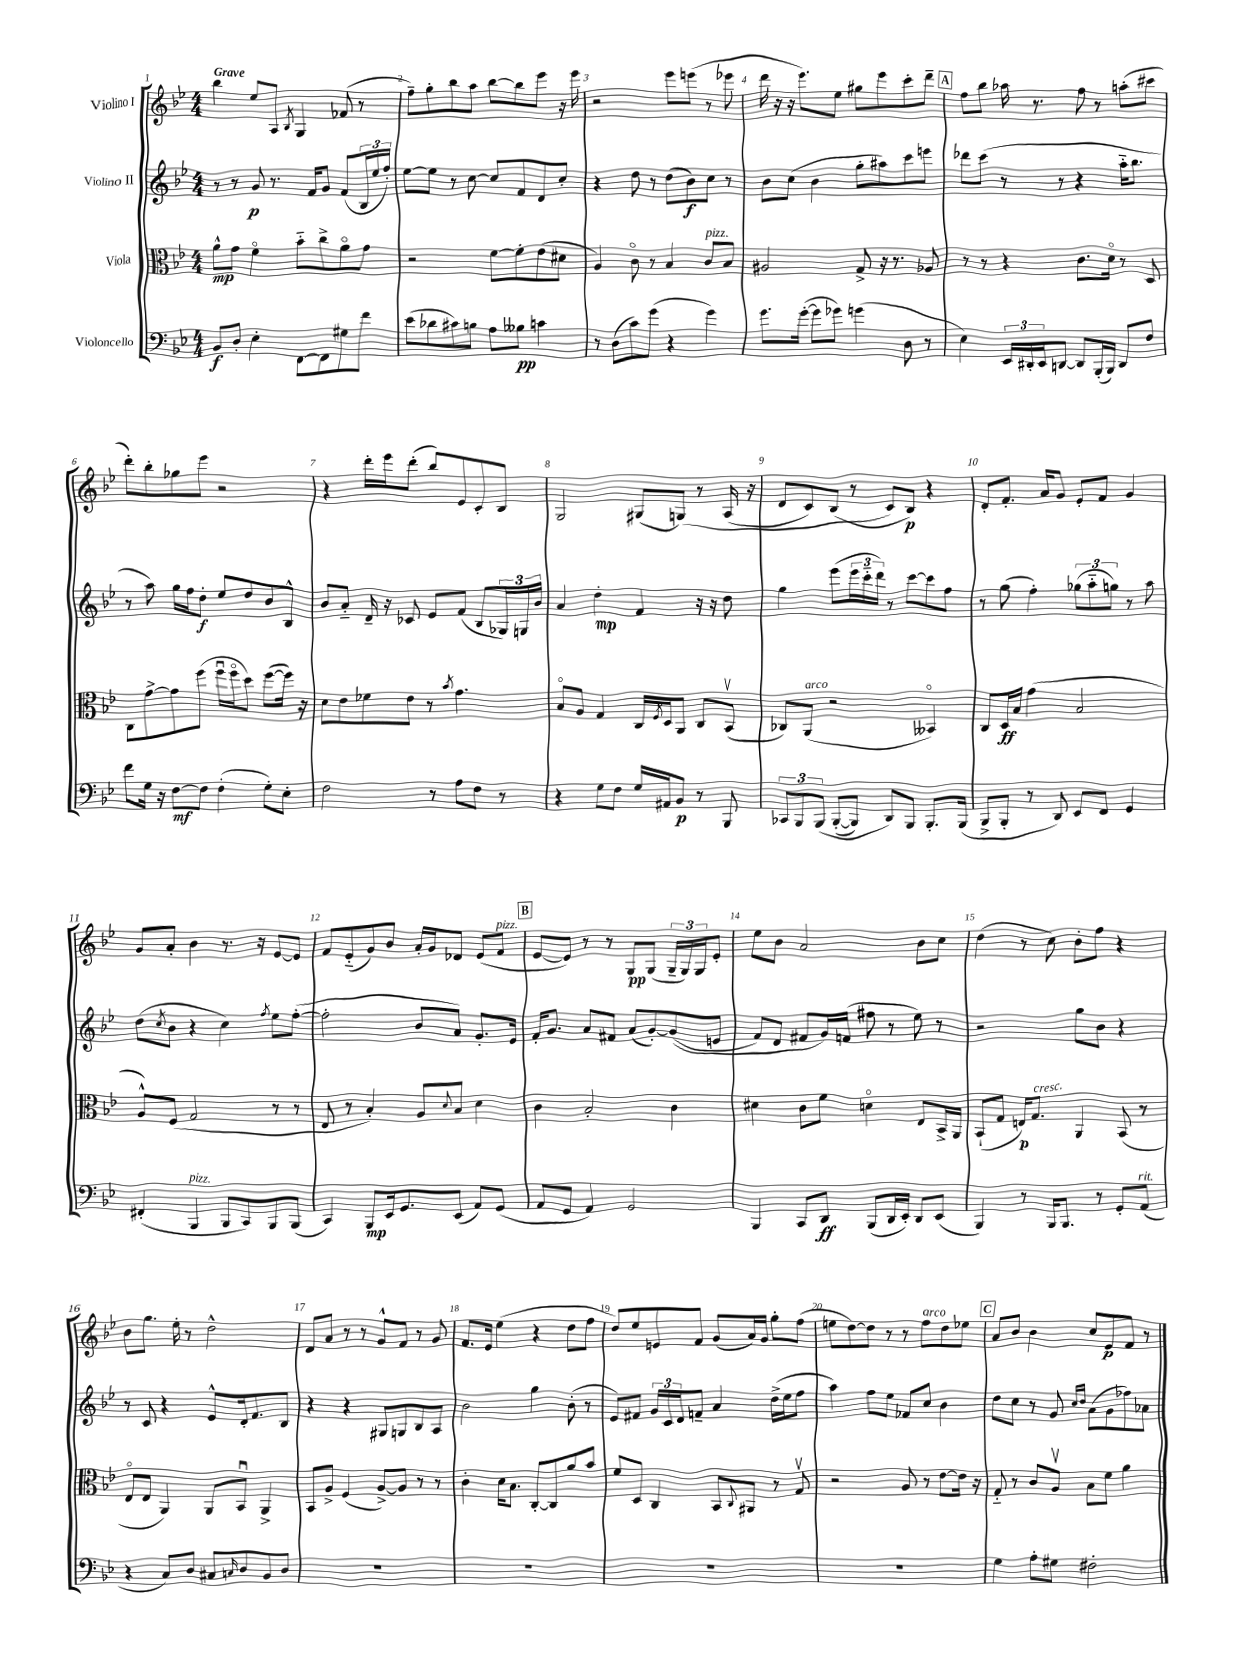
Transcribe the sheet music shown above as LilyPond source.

<<
\new StaffGroup <<
\new Staff = "s0" \with { instrumentName = "Violino I" } {
    \clef treble \key bes \major \numericTimeSignature \time 4/4 \tempo "Grave"
    bes''4 ees''8 a8 \acciaccatura { bes8 } g4 fes'8( r8 |
    f''8--) g''8-. bes''8 a''8 bes''8~ bes''8 ees'''8 r16 ees'''16 |
    r2 ees'''8 e'''8( r8 ees'''8 |
    d'''16 r16 r16 ees'''8.) ees''8 gis''8 ees'''8 c'''8-. d'''8-- |
    \mark \markup { \box "A" } f''8 bes''8 aes''16 r8. f''8 r8 a''8-.( cis'''8 |
    d'''8-.) bes''8-. ges''8 ees'''8 r2 |
    r4 d'''16-. ees'''16 d'''8-.( bes''8) ees'8 c'8-. bes8 |
    g2 gis8( g8)\( r8 a16( r16 |
    d'8 c'8) bes8( r8 c'8\) bes8\p) r4 |
    d'8-. f'8.-. a'16 g'8 ees'8-. f'8 g'4 |
    g'8 a'8-. bes'4 r8. r16 ees'8~ ees'8 |
    f'8 ees'8-_( g'8) bes'8 a'16-. g'16 des'8 ees'8( f'8^\markup { \italic "pizz." } |
    \mark \markup { \box "B" } ees'8~ ees'8) r8 r8 g8\pp g8( \tuplet 3/2 { g16-- g16) g16 } ees'8-. |
    ees''8 bes'8 a'2 bes'8 c''8 |
    d''4( r8 c''8) bes'8-. f''8 r4 |
    bes'8 g''8. ees''16-. r8 d''2-^ |
    d'8 a'8 r8 r8 g'8-^ f'8 r8 g'8 |
    f'8. ees'16 ees''4( r4 d''8 f''8 |
    d''8) ees''8 e'8 f'8 g'8( a'16) g'16 g''8-. f''8( |
    e''8 d''8~) d''8 r8 r8 f''8^\markup { \italic "arco" } d''8 ees''8 |
    \mark \markup { \box "C" } a'8 bes'8 bes'4 c''8 ees'8\p f'8 r8 \bar "|." |
}
\new Staff = "s1" \with { instrumentName = "Violino II" } {
    \clef treble \key bes \major \numericTimeSignature \time 4/4
    r8 r8 g'8\p r8. f'16 g'8 f'8( \tuplet 3/2 { bes16 ees''16 f''16-.) } |
    ees''8~ ees''8 r8 c''8~ c''8 f'8 d'8 c''8-. |
    r4 d''8 r8 d''8( bes'8\f) c''8 r8 |
    bes'8 c''8( bes'4 g''8-. ais''8) c'''8 e'''8 |
    \mark \markup { \box "A" } des'''8 c'''8( r8 r8 r4 a''16-_ bes''8. |
    r8 a''8) g''16 f''16 d''8-.\f ees''8 d''8 bes'8 bes8-^ |
    bes'8 a'8-_ d'16-- r16 ces'8 ees'8 f'8( bes8 \tuplet 3/2 { ges16) g16 bes'16 } |
    a'4 d''4-.\mp f'4 r16 r16 d''8 |
    g''4 ees'''8( \tuplet 3/2 { ees'''16 c'''16-_ d'''16) } r8 c'''8~ c'''8 f''8 |
    r8 g''8( f''4-.) \tuplet 3/2 { ges''8( a''8-_ g''8) } r8 a''8 |
    d''8( \acciaccatura { c''8 } bes'8 r4 c''4) \acciaccatura { f''8 } ees''8 f''8~-.( |
    f''2-. bes'8 a'8) g'8.-. ees'16 |
    \mark \markup { \box "B" } f'16-. g'8. a'8 fis'8 a'8( g'8~-.) g'8(\( e'8 |
    f'8) d'8 fis'8 g'16\) f'16( fis''8 r8 ees''8) r8 |
    r2 g''8 bes'8 r4 |
    r8 c'8 r4 ees'8-^ d'16-. f'8. bes8 |
    r4 r4 gis8 g8 bes8 a8 |
    bes'2 g''4 bes'8-.( r8 |
    ees'8) fis'8 \tuplet 3/2 { g'16 c'16 d'16 } f'8-- a'4 d''16->( ees''16 f''8 |
    a''4) f''8 ees''8 fes'8 c''8 bes'4 |
    \mark \markup { \box "C" } d''8 c''8 r8 g'8 \grace { c''16 d''16 } a'8( g'8 fes''8) aes'8 \bar "|." |
}
\new Staff = "s2" \with { instrumentName = "Viola" } {
    \clef alto \key bes \major \numericTimeSignature \time 4/4
    a'8-^\mp g'8 f'4\flageolet bes'8-_ c''8-> a'8\flageolet g'8 |
    r2 f'8~ f'8-. ees'8( dis'8 |
    a4) c'8\flageolet r8 bes4 c'8^\markup { \italic "pizz." } bes8 |
    ais2 g8-> r16 r8. aes8 |
    \mark \markup { \box "A" } r8 r8 r4 c'8. d'16\flageolet r8 d8 |
    c8 g'8~-> g'8 f''8( f''16\downbow f''16\flageolet d''8) f''8~( f''16) r16 |
    d'8 ees'8 fes'8 ees'8 r8 \acciaccatura { bes'8 } g'4. |
    bes8\flageolet a8 g4 c16 \acciaccatura { f8 } d16 a,8 c8 bes,8\upbow( |
    ces8) a,8^\markup { \italic "arco" }( r2 beses,4\flageolet) |
    c8 d16\ff bes16 g'4( bes2 |
    a8-^) f8( g2 r8 r8 |
    ees8 r8 bes4-.) a8 \appoggiatura { d'8 } bes8 d'4 |
    \mark \markup { \box "B" } c'4 bes2-. c'4 |
    dis'4 c'8 f'8 d'4\flageolet ees8 bes,16-> a,16 |
    bes,8-!( g8 e16\p) g8.^\markup { \italic "cresc." } a,4 bes,8( r8 |
    ees8\flageolet ees8 a,4) a,8 bes,8\downbow a,4-> |
    bes,8 a8-> f4( a8~->) a8 r8 r8 |
    c'4-. d'16 bes8. c8~-. c8 a'8 bes'8 |
    f'8 d8 c4 bes,8 \appoggiatura { c8 } ais,8 r8 g8\upbow |
    r2 a8 r8 ees'8~ ees'16 r16 |
    \mark \markup { \box "C" } g8-_ r8 c'8 a8\upbow bes8 f'8 a'4 \bar "|." |
}
\new Staff = "s3" \with { instrumentName = "Violoncello" } {
    \clef bass \key bes \major \numericTimeSignature \time 4/4
    bes,8\f d8-. ees4-. f,8~ f,8 gis8 f'8 |
    ees'8( des'8 cis'8) b8 a8 beses8\pp c'4 |
    r8 d8( c'8) g'8( r4 g'4) |
    g'8. g'16~-.( g'8 ges'8) g'4( d8 r8 |
    \mark \markup { \box "A" } ees4) \tuplet 3/2 { ees,16 dis,16-. ees,16 } d,8~ d,8 bes,,16-.( bes,,16) d,8 f8 |
    f'8 g16 r16 f8~\mf f8 f4-.( g8-.) ees8-. |
    f2 r8 a8 f8 r8 |
    r4 g8 f8 g16 ais,16 bes,8\p r8 bes,,8 |
    \tuplet 3/2 { ces,8 bes,,8 bes,,8\( } bes,,8~-.( bes,,8) d,8\) bes,,8 bes,,8.-. bes,,16( |
    bes,,8-> bes,,8-. r8 d,8) ees,8 f,8 g,4 |
    fis,4-.( bes,,4^\markup { \italic "pizz." } bes,,8 c,8) bes,,8 bes,,8( |
    c,4) bes,,8\mp ees,16 g,8. ees,8( a,8) g,8( |
    \mark \markup { \box "B" } a,8 g,8 a,4) g,2 |
    bes,,4 c,8 d,8\ff bes,,8( d,16 ees,16-.) d,8 ees,8( |
    bes,,4) r8 bes,,16 bes,,8. r8 g,8-. a,8^\markup { \italic "rit." }( |
    r4 c8) d8 cis8 \grace { c16 } d8 bes,8 d8 |
    R1 |
    R1 |
    R1 |
    R1 |
    \mark \markup { \box "C" } g4 a8-. gis8 fis2-. \bar "|." |
}
>>
>>
\layout { \context { \Score \override BarNumber.break-visibility = ##(#f #t #t) barNumberVisibility = #all-bar-numbers-visible } }
